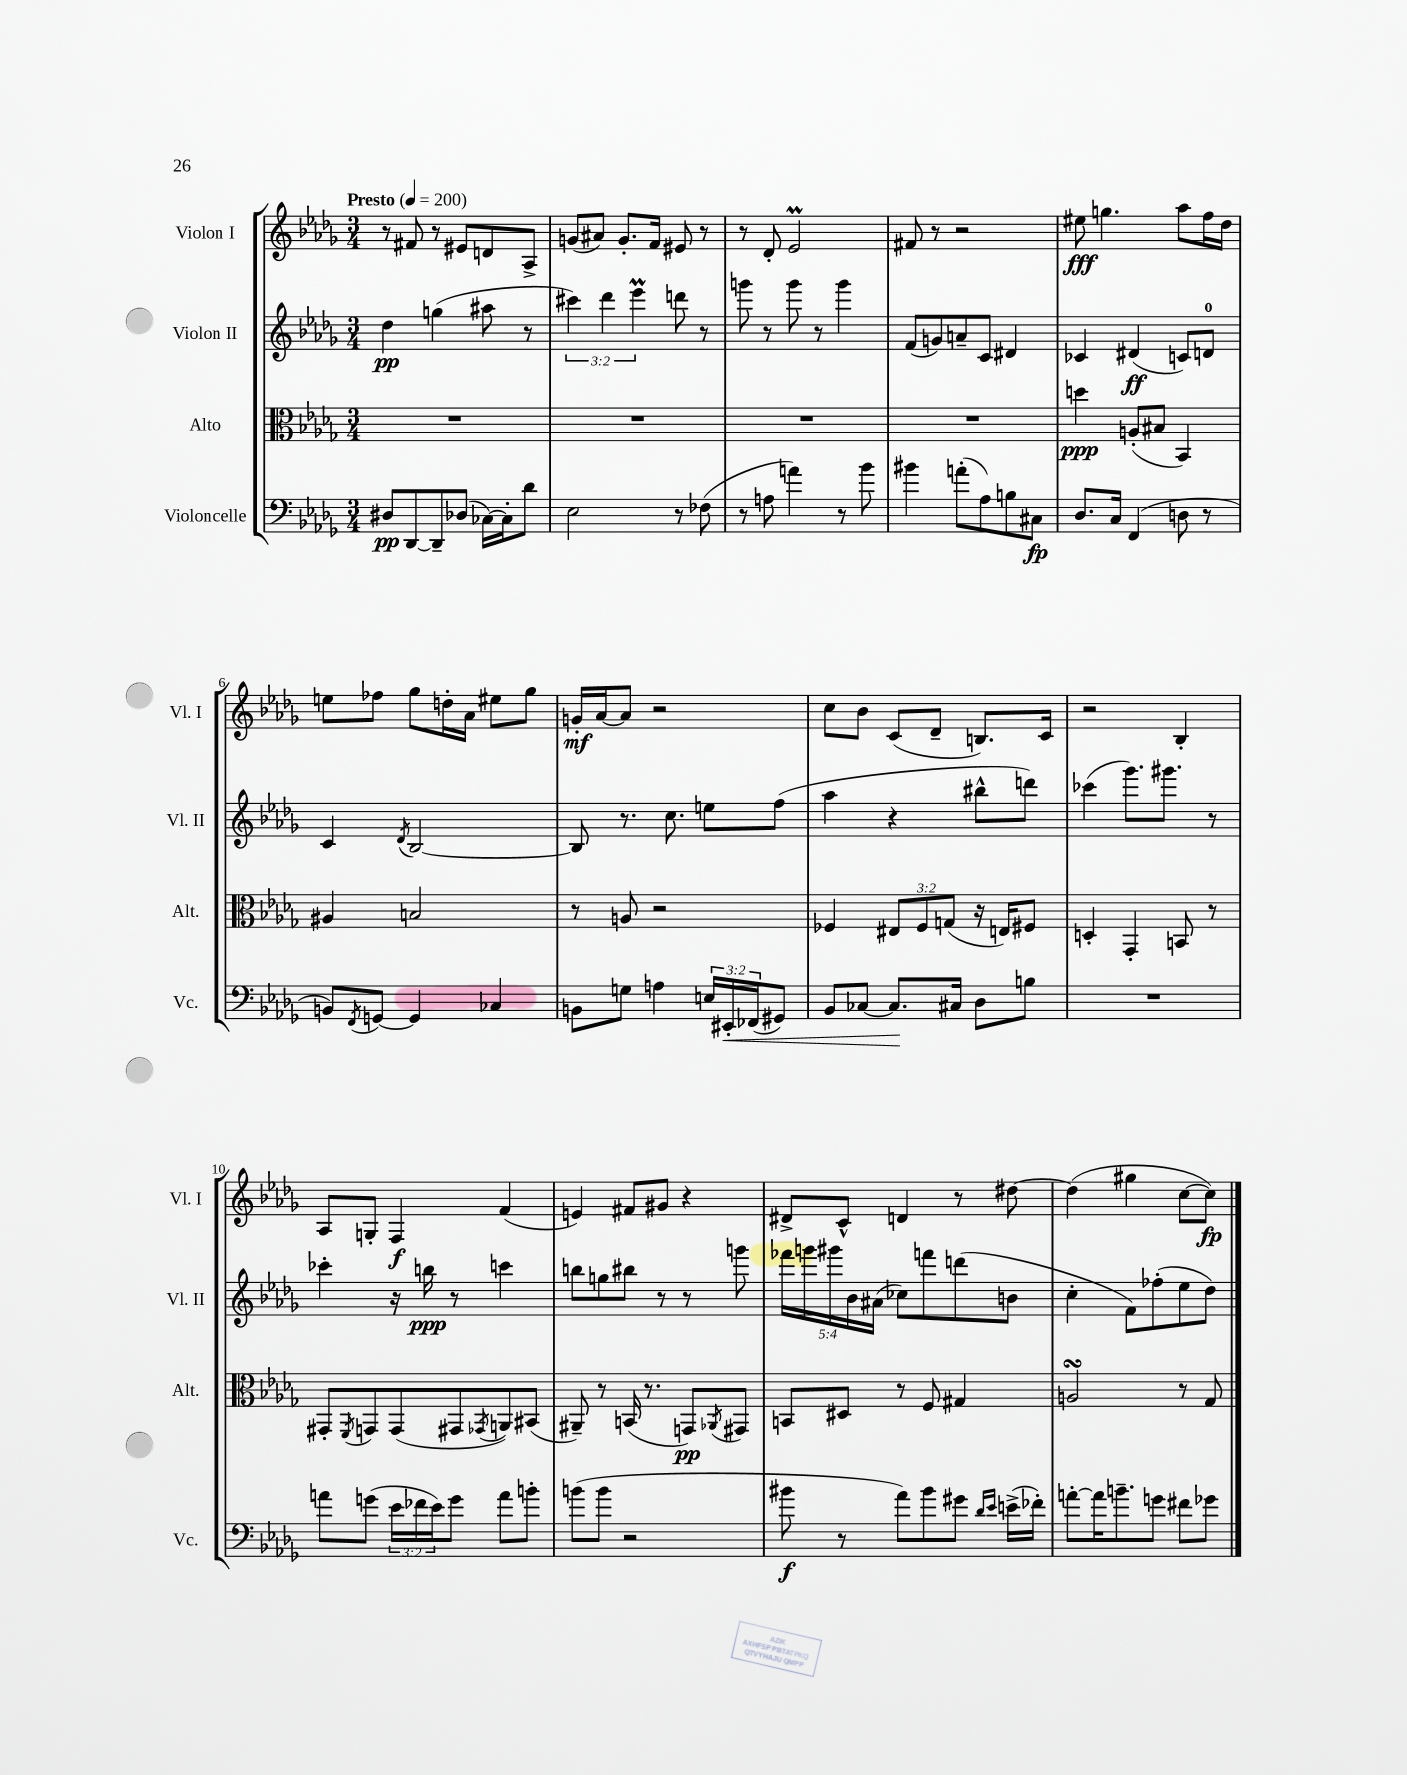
<<
\new StaffGroup <<
\new Staff = "s0" \with { instrumentName = "Violon I" shortInstrumentName = "Vl. I" } {
    \clef treble \key des \major \numericTimeSignature \time 3/4 \tempo "Presto" 4 = 200
    r8 fis'8 r8 eis'8 d'8 aes8-> |
    g'8( ais'8) g'8.-. f'16 eis'8 r8 |
    r8 des'8-. ees'2\prall |
    fis'8 r8 r2 |
    eis''8\fff g''4. aes''8 f''16 des''16 |
    e''8 fes''8 ges''8 d''16-. aes'16 eis''8 ges''8 |
    g'16-.\mf aes'16~ aes'8 r2 |
    c''8 bes'8 c'8( des'8-- b8.) c'16 |
    r2 bes4-. |
    aes8 g8-. f4\f f'4( |
    e'4) fis'8 gis'8 r4 |
    dis'8-> c'8-^ d'4 r8 dis''8~ |
    dis''4( gis''4 c''8~ c''8\fp) \bar "|." |
}
\new Staff = "s1" \with { instrumentName = "Violon II" shortInstrumentName = "Vl. II" } {
    \clef treble \key des \major \numericTimeSignature \time 3/4 \override Staff.TupletNumber.text = #tuplet-number::calc-fraction-text
    des''4\pp g''4( ais''8 r8 |
    \tuplet 3/2 { cis'''4) des'''4 ees'''4\prall } d'''8 r8 |
    g'''8 r8 g'''8 r8 g'''4 |
    f'8( g'8) a'8-- c'8 dis'4 |
    ces'4 dis'4\ff( c'8) d'8-0 |
    c'4 \acciaccatura { des'8 } bes2~ |
    bes8 r8. c''8. e''8 f''8( |
    aes''4 r4 bis''8-^ d'''8) |
    ces'''4( ges'''8.) gis'''8. r8 |
    ces'''4-. r16 b''16\ppp r8 c'''4 |
    b''8 g''8 bis''8 r8 r8 g'''8 |
    \tuplet 5/4 { fes'''16 g'''16 gis'''16 bes'16 ais'16( } ces''8) f'''8 d'''8( b'8 |
    c''4-. f'8) fes''8-.( ees''8 des''8) \bar "|." |
}
\new Staff = "s2" \with { instrumentName = "Alto" shortInstrumentName = "Alt." } {
    \clef alto \key des \major \numericTimeSignature \time 3/4 \override Staff.TupletNumber.text = #tuplet-number::calc-fraction-text
    R2. |
    R2. |
    R2. |
    R2. |
    d''4\ppp a8-.( bis8 bes,4) |
    ais4 b2 |
    r8 a8 r2 |
    fes4 \tuplet 3/2 { eis8 fes8 g8( } r16 e16) fis8 |
    d4-. ges,4-. b,8 r8 |
    gis,8-. \acciaccatura { f,8 } g,8 g,8( gis,8 \acciaccatura { ges,8 } a,8) bis,8( |
    ais,8--) r8 b,16( r8. g,8\pp) \acciaccatura { aes,8 } gis,8 |
    b,8 dis8 r8 f8 gis4 |
    a2\turn r8 ges8 \bar "|." |
}
\new Staff = "s3" \with { instrumentName = "Violoncelle" shortInstrumentName = "Vc." } {
    \clef bass \key des \major \numericTimeSignature \time 3/4 \override Staff.TupletNumber.text = #tuplet-number::calc-fraction-text
    dis8\pp des,8~ des,8-- des8( ces16~) ces16-. des'8 |
    ees2 r8 fes8( |
    r8 a8 a'4) r8 bes'8 |
    bis'4 a'8-.( aes8) b8 cis8\fp |
    des8. c16 f,4( d8 r8 |
    b,8) \acciaccatura { f,8 } g,8~ g,4 ces4 |
    b,8 g8 a4 \tuplet 3/2 { e16 eis,16-.\< fes,16( } gis,8) |
    bes,8 ces8~ ces8.\! cis16 des8 b8 |
    R2. |
    a'8 g'8( \tuplet 3/2 { ees'16 fes'16 ees'16) } g'8 a'8 b'8-. |
    b'8( b'8 r2 |
    bis'8\f r8 aes'8) bis'8 gis'8 \grace { des'16 ees'16 } e'16->( fes'16-.) |
    a'8~-. a'16 b'8.-- g'8 fis'8 ges'8 \bar "|." |
}
>>
>>
